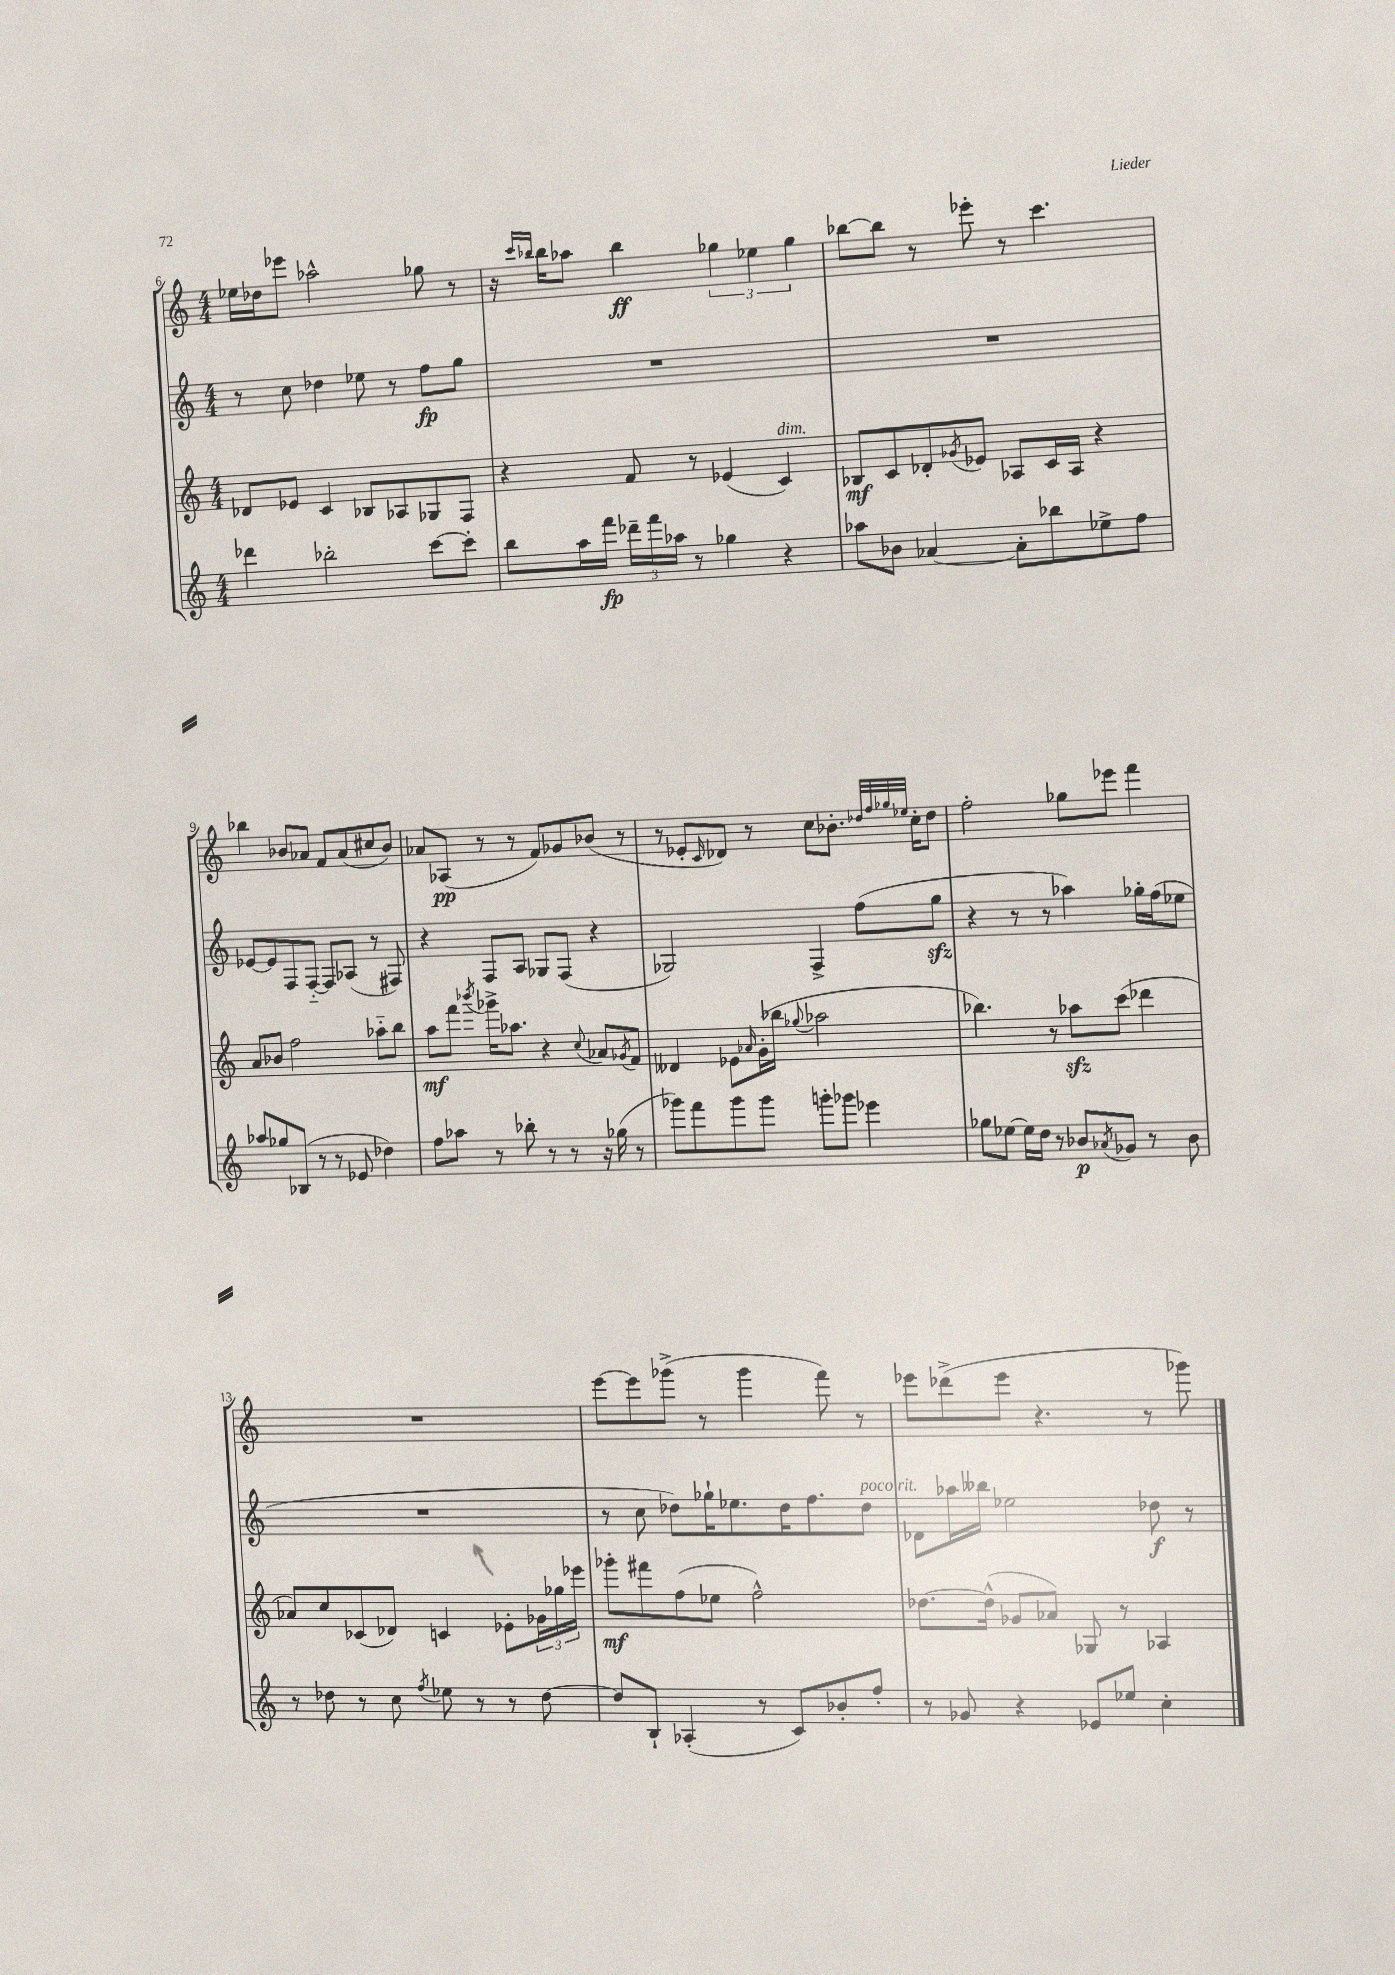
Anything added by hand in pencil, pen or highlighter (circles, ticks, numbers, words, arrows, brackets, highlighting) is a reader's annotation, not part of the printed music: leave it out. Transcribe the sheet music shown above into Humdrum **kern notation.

**kern	**kern	**kern	**kern
*staff4	*staff3	*staff2	*staff1
*clefG2	*clefG2	*clefG2	*clefG2
*k[]	*k[]	*k[]	*k[]
*M4/4	*M4/4	*M4/4	*M4/4
4ddd-\	8d-/L	8r	16ee-\LL
.	.	.	16dd-\J
.	8e-/J	8cc\	8eee-\J
2bb-'\	4c/	4dd-\	2aa-^^\
.	8B-/L	8ee-\	.
.	8A-/	8r	.
[8ccc\L	8G-/	8ff\L	8gg-\
8ccc'\]J	8F/J	8gg\J	8r
=	=	=	=
8bb\L	4r	1r	16r
.	.	.	16qqccc/LL
.	.	.	16qqbb-/JJ
.	.	.	16bb-\LK
16aa\L	.	.	8aa-\J
16fff\JJ	.	.	.
24ddd-~\LL	8f/	.	4bb-\
24fff\	.	.	.
24aa-\JJ	.	.	.
8r	8r	.	.
4gg-\	(4e-/	.	6gg-\
.	.	.	6ee-\
4r	4c/)	.	.
.	.	.	6gg-\
=	=	=	=
8aa-\L	8B-/L	1r	[8bb-\L
8b-\J	8c/	.	8bb-\]J
[4a-/	8d-'/	.	8r
.	8qg-/	.	.
.	8e-/J	.	8eee-'\
8a-'\]L	8A-/L	.	8r
8bb-\	16c/L	.	4.ccc\
.	16A-/JJ	.	.
8ee-^\	4r	.	.
8ff\J	.	.	.
=	=	=	=
8aa-/L	8a/L	[8e-/L	4bb-\
8gg-/	8b-/J	8e-/]	.
(8B-/J	2ff\	8F/	8b-/L
8r	.	[8F'~/J	8a-/J
8r	.	8F/]L	8f/L
8e-/	.	(8A-/J	(8a-/
4dd-\)	8aa-'~\L	8r	8cc#/
.	8bb\J	8F#/)	8b-/J)
=	=	=	=
8ff\L	8aa\L	4r	8a-/L
8aa-\J	8fff\J	.	(8A-/J
.	8qbbb-/	.	.
8r	16ggg-^\LK	8F/L	8r
.	8.aa-\J	.	.
8bb-'\	.	8A/J	8r
8r	4r	8G-/L	8f/L)
8r	.	(8F/J	8g-/
.	8qqcc/	.	.
16r	8a-/L	4r	(8b-/J
(16gg-\	.	.	.
.	8qg-/	.	.
8r	8f/J	.	8r
=	=	=	=
8ggg-\L)	4d--/	2G-/)	8r
8fff\	.	.	8e-'/L
.	.	.	16qqc/
8ggg-\	8e-\L	.	8d-/J)
.	16qqa-/	.	.
8ggg-\J	(16g'\L	.	8r
.	16bb-\JJ	.	.
.	8qqgg-/	.	.
8ggg'\L	2aa-\	4F^/	8cc\L
8ggg-\J	.	.	8.b-'\J
4eee-\	.	(8ff\L	.
.	.	.	32qqdd-/LLL
.	.	.	32qqff/
.	.	.	32qqgg-/
.	.	.	32qqee-/JJJ
.	.	.	16cc'\LK
.	.	8gg\J	8dd-\J
=	=	=	=
8gg-\L	4.bb-\)	4r	2ff'\
[8ee-\J	.	.	.
16ee-\]LL	.	8r	.
16dd\JJ	.	.	.
8r	8r	8r	.
8b-/L	8aa-\L	4aa-\)	8gg-\L
8qa-/	.	.	.
8g-/J	(8ccc\J	.	8eee-\J
8r	4ddd-\	16gg-'\LL	4fff\
.	.	(16ff\J	.
8b-\	.	8ee-\J	.
=	=	=	=
8r	8a-/L)	1r	1r
8dd-\	8cc/	.	.
8r	(8c-/	.	.
8cc\	8d-/J)	.	.
8qff/	.	.	.
8ee-\	4c/	.	.
8r	.	.	.
8r	8e-'\L	.	.
[8dd-\	24g-\L	.	.
.	24gg-\	.	.
.	24eee-\JJ	.	.
=	=	=	=
8dd-/]L	8ggg-'\L	8r	[8eee\L
8B`/J	8fff#\	8cc\	8eee\]
(4A-'/	(8ff\	8dd-\L)	(8ggg-^\J
.	8ee-\J	16gg-`\K	8r
.	.	8.ee-\	.
8r	2ff^^\)	.	4ggg-\
8c/L)	.	16dd-\K	.
.	.	8.ff\	.
8b-'/	.	.	8fff\)
8ff'/J	.	8dd-\J	8r
=	=	=	=
8r	[8.dd-\L	8d-\L	8eee-\L
8g-/	.	16aa-\L	(8ddd-^\
.	(16dd-^^\]Jk	16bb--\JJ	.
4r	8g-/L	2ee-\	8eee-\J
.	8a-/J)	.	4.r
8e-/L	8G-/	.	.
8ee-/J	8r	.	.
4cc'\	4A-/	8dd-\	8r
.	.	8r	8ggg-\)
==	==	==	==
*-	*-	*-	*-
